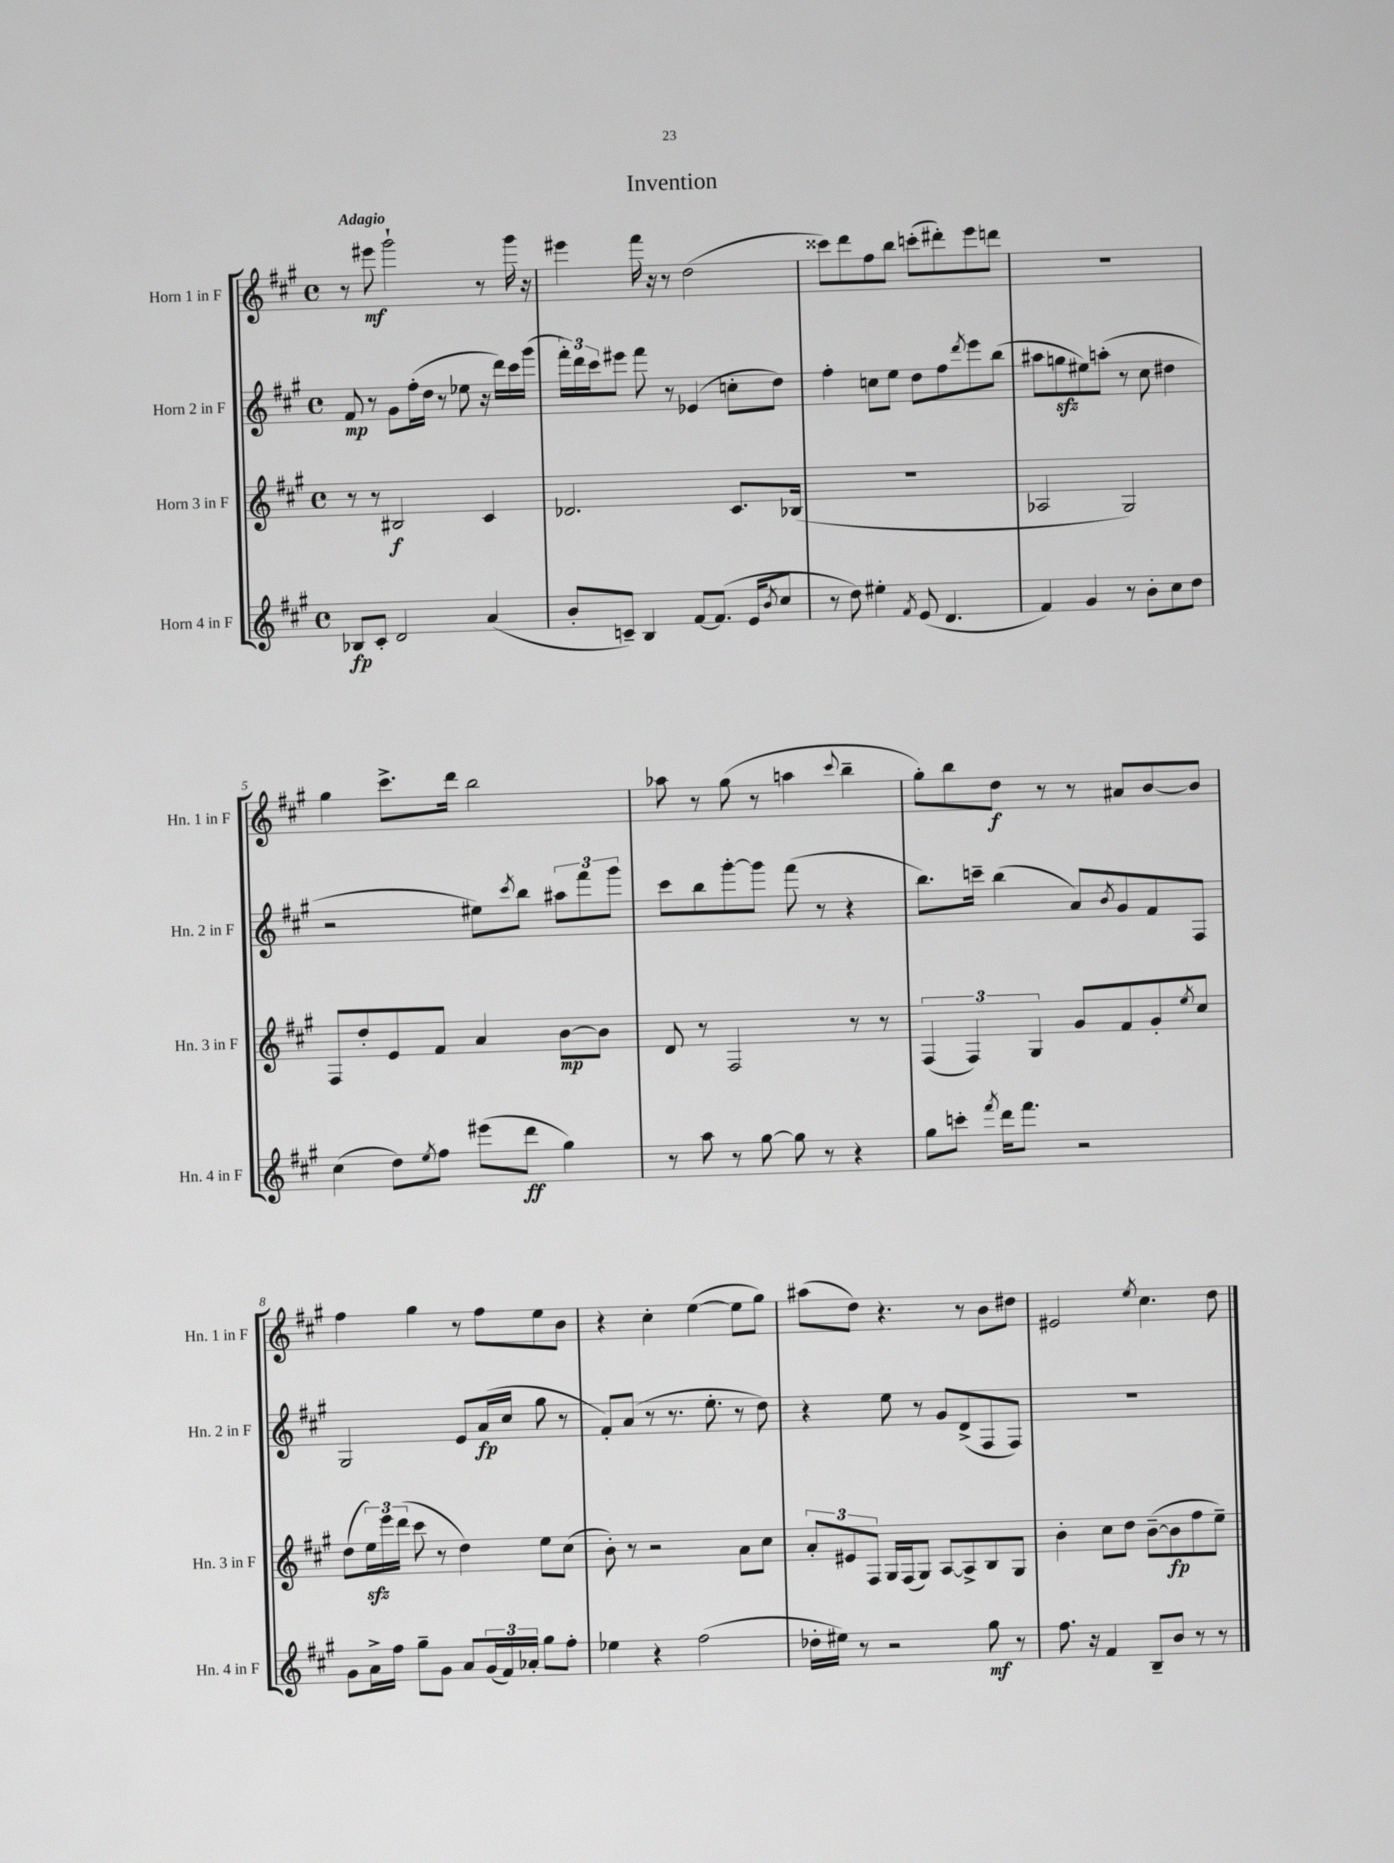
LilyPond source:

\header { title = "Invention" }
<<
\new StaffGroup <<
\new Staff = "s0" \with { instrumentName = "Horn 1 in F" shortInstrumentName = "Hn. 1 in F" } {
    \clef treble \key a \major \defaultTimeSignature \time 4/4 \tempo "Adagio"
    r8 eis'''8\mf gis'''2-! r8 gis'''16 r16 |
    eis'''4 fis'''16 r16 r8 d''2( |
    cisis'''8) d'''8 fis''8 b''8 c'''8-.( dis'''8-.) e'''8 d'''8 |
    R1 |
    gis''4 cis'''8.-> d'''16 b''2 |
    aes''8 r8 gis''8( r8 a''4 \appoggiatura { cis'''8 } b''4-- |
    gis''8-.) b''8 d''8\f r8 r8 ais'8 b'8~ b'8 |
    fis''4 gis''4 r8 fis''8 e''8 b'8 |
    r4 cis''4-. e''4~( e''8 gis''8) |
    ais''8( d''8) r4. r8 b'8 dis''8 |
    eis'2 \acciaccatura { e''8 } cis''4. d''8 \bar "|." |
}
\new Staff = "s1" \with { instrumentName = "Horn 2 in F" shortInstrumentName = "Hn. 2 in F" } {
    \clef treble \key a \major \defaultTimeSignature \time 4/4
    fis'8\mp r8 gis'8 fis''16-.( d''16 r8 ees''8 r16 d'''16) cis'''16 gis'''16( |
    \tuplet 3/2 { fis'''16-.) d'''16 cis'''16 } eis'''8 fis'''8 r8 ees'4( c''8-. d''8) |
    fis''4-. c''8 e''8 d''8 fis''8 \acciaccatura { d'''8 } e'''8 b''8( |
    ais''8 g''8\sfz eis''8) a''8-.( r8 cis''8 dis''4 |
    r2 eis''8) \acciaccatura { cis'''8 } b''8 \tuplet 3/2 { ais''8 fis'''8 gis'''8 } |
    cis'''8 b''8 gis'''8~-. gis'''8 fis'''8( r8 r4 |
    b''8.) c'''16-- b''4( a'8) \acciaccatura { b'8 } gis'8 fis'8 fis8 |
    gis2 e'8 a'16\fp( cis''16 gis''8 r8 |
    fis'8-.) a'8( r8 r8. e''8.-. r8 d''8) |
    r4 e''8 r8 gis'8 d'8->( fis8 fis8) |
    R1 \bar "|." |
}
\new Staff = "s2" \with { instrumentName = "Horn 3 in F" shortInstrumentName = "Hn. 3 in F" } {
    \clef treble \key a \major \defaultTimeSignature \time 4/4
    r8 r8 bis2\f cis'4 |
    des'2. cis'8. bes16( |
    R1 |
    aes2 gis2) |
    fis8 d''8-. e'8 fis'8 a'4 b'8~\mp b'8 |
    d'8 r8 fis2 r8 r8 |
    \tuplet 3/2 { fis4( fis4) gis4 } gis'8 fis'8 gis'8-. \acciaccatura { e''8 } cis''8 |
    d''8( \tuplet 3/2 { e''16\sfz) e'''16 d'''16( } cis'''8 r8 d''4) e''8 cis''8( |
    b'8-.) r8 r2 a'8 cis''8 |
    \tuplet 3/2 { a'8-. eis'8 fis8 } gis16 fis16( gis8) a8~ a8-> b8 gis8 |
    b'4-. cis''8 d''8 b'8~--( b'8\fp fis''8 e''8--) \bar "|." |
}
\new Staff = "s3" \with { instrumentName = "Horn 4 in F" shortInstrumentName = "Hn. 4 in F" } {
    \clef treble \key a \major \defaultTimeSignature \time 4/4
    bes8\fp cis'8-. d'2 a'4( |
    b'8-. c'8--) b4 fis'8~ fis'8.( e'16 \acciaccatura { b'8 } cis''8 |
    r8 d''8) eis''4-. \acciaccatura { fis'8 } e'8( d'4. |
    fis'4) gis'4 r8 b'8-. cis''8 d''8 |
    cis''4( d''8) \acciaccatura { e''8 } fis''8 eis'''8( d'''8\ff gis''4) |
    r8 a''8 r8 gis''8~ gis''8 r8 r4 |
    gis''8 c'''8-. \acciaccatura { fis'''8 } d'''16 fis'''8. r2 |
    gis'8 a'16-> fis''16 gis''8-- gis'8 a'8 \tuplet 3/2 { gis'16( fis'16) aes'16-. } gis''8 fis''8-. |
    ees''4 r4 fis''2( |
    des''16-. eis''16) r8 r2 gis''8\mf r8 |
    fis''8. r16 fis'4 b8-- b'8 r8 r8 \bar "|." |
}
>>
>>
